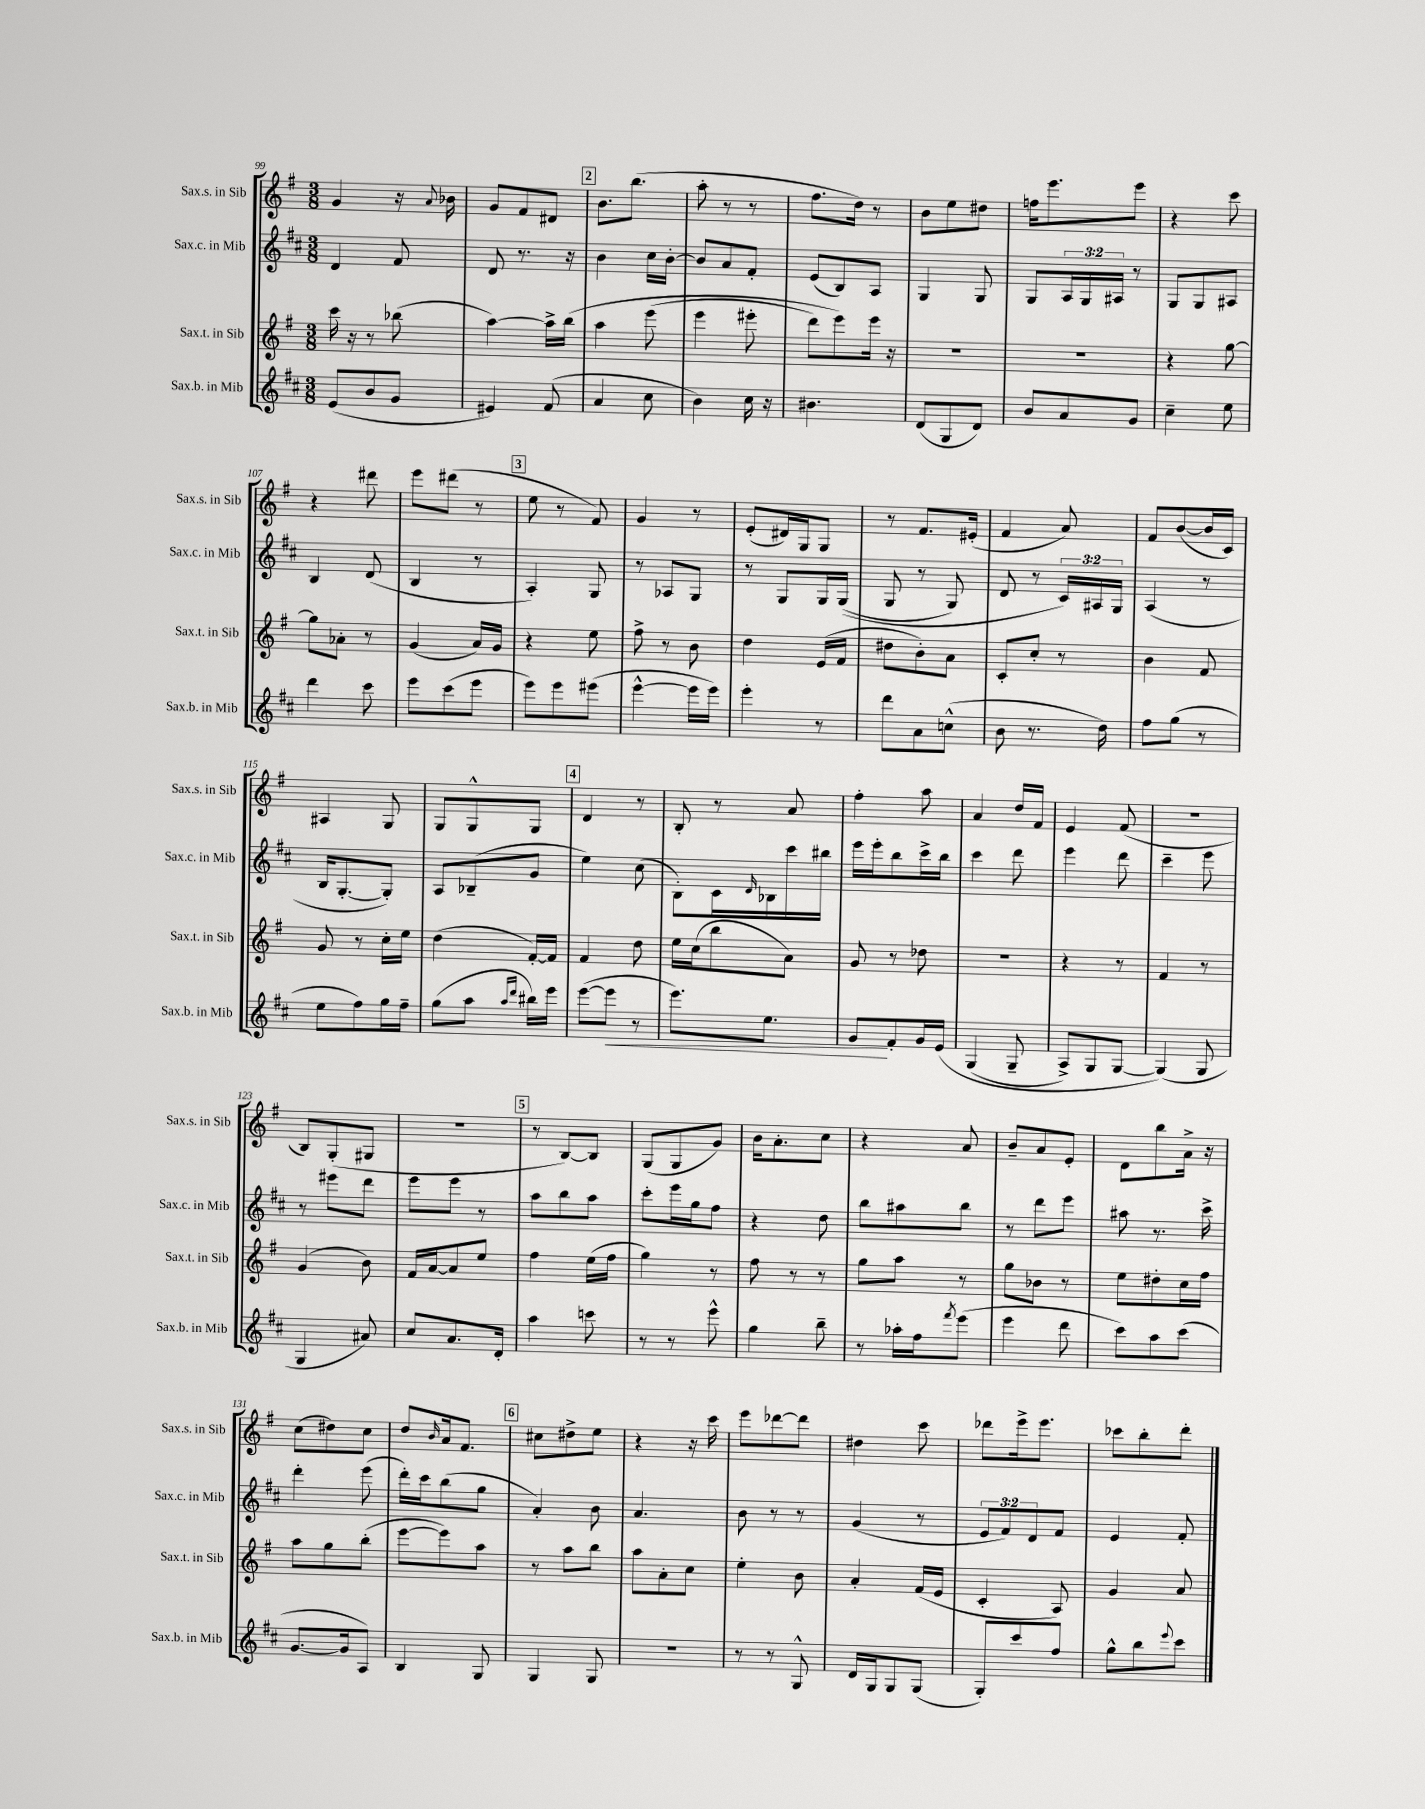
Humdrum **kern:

**kern	**kern	**kern	**kern
*staff4	*staff3	*staff2	*staff1
*clefG2	*clefG2	*clefG2	*clefG2
*k[f#c#]	*k[f#]	*k[f#c#]	*k[f#]
*M3/8	*M3/8	*M3/8	*M3/8
(8e	16ccc	4d	4g
.	16r	.	.
8b	8r	.	.
8g	(8bb-	8f#	16r
.	.	.	8qqa
.	.	.	16b-
=	=	=	=
4e#)	[4aa)	8d	8g
.	.	8.r	8f#
(8f#	16aa^]	.	8d#
.	&(16bb	16r	.
=	=	=	=
4a	4aa	4b	8.b
.	.	.	(8.bb
8cc#	(8eee	16cc#	.
.	.	[16b'	.
=	=	=	=
4b)	4eee	8b]	8aa'
.	.	8a	8r
16cc#	8eee#'	8f#'	8r
16r	.	.	.
=	=	=	=
4.b#	8ddd)	(8e	8.ff#
.	8eee&)	8B)	.
.	.	.	16dd)
.	16eee	8A	8r
.	16r	.	.
=	=	=	=
(8d	4.r	4G	8b
8G	.	.	8ee
8d)	.	8G	8dd#
=	=	=	=
8b	4.r	8G	16ff
.	.	.	8.eee
8a	.	24A	.
.	.	24G	.
.	.	24A#	.
8g	.	8r	8eee
=	=	=	=
4cc#~	4r	8G	4r
.	.	8G	.
8ee	[8gg	8A#	8ccc
=	=	=	=
4ddd	8gg]	4B	4r
.	8a-'	.	.
8ccc#	8r	(8d	8ddd#
=	=	=	=
8eee	(4g	4B	8eee
(8ccc#	.	.	(8ddd#
8eee	16a)	8r	8r
.	16g	.	.
=	=	=	=
8eee)	4r	4A')	8ee
8eee	.	.	8r
(8eee#	8ee	8G	8f#)
=	=	=	=
[4eee^^	8ff#^	8r	4g
.	8r	8A-	.
16eee]	8b	8G	8r
16eee)	.	.	.
=	=	=	=
4eee'	4dd	8r	(8e'
.	.	8G	16d#)
.	.	.	16G
8r	(16e	16G	8G
.	16f#	&((16G	.
=	=	=	=
8ddd	8dd#	8G	8r
8a	8b')	8r	8.f#
(8cc^^	8a	8G)	.
.	.	.	(16e#'
=	=	=	=
8b	8c'	8d	4f#
8.r	8cc'	8r	.
.	8r	24c#&)	8a)
.	.	24A#	.
16dd)	.	.	.
.	.	24G	.
=	=	=	=
8ff#	4b	(4A	8f#
(8gg	.	.	([8b
8r	8f#	8r	16b]
.	.	.	16c)
=	=	=	=
8ee	8g	16B	4A#
.	.	[8.G'	.
8ff#)	8r	.	.
16gg	16cc'	8G'])	8G
16ff#~	16ee	.	.
=	=	=	=
(8gg	(4dd	8A	8G
8aa	.	(8B-~	8G^^
16qqaa	.	.	.
16qqddd	.	.	.
16bb#)	[16f#')	8g	8G
16eee	16f#]	.	.
=	=	=	=
([8eee	4f#	4ee)	4d
8eee]	.	.	.
8r	8dd	(8cc#	8r
=	=	=	=
8.eee)	16ee	8B')	8B'
.	(16cc	.	.
.	8bb	16c#	8r
.	.	16qqd	.
8.ee	.	16B-	.
.	8a)	16ccc#	8a
.	.	16bb#	.
=	=	=	=
8g	8g	16eee	4ff#'
.	.	16eee'	.
8f#'	8r	8bb	.
16g	8dd-	16ccc#^	8aa
&(16e	.	16bb	.
=	=	=	=
(4G	4.r	4ccc#	4a
8G~	.	8ddd	16dd
.	.	.	16f#
=	=	=	=
8A^)	4r	4eee	4e
8G	.	.	.
[8G	8r	8ddd	(8f#
=	=	=	=
(4G]&)	4f#	4ccc#~	4.r
8G	8r	8eee	.
=	=	=	=
4G	(4g	8r	8B)
.	.	8eee#	(8G'
8a#)	8b)	8ddd	8G#
=	=	=	=
8cc#	16f#	8eee	4.r
.	[16a	.	.
8.a	8a]	8eee	.
.	8ee	8r	.
16d'	.	.	.
=	=	=	=
4aa	4ff#	8aa	8r
.	.	8bb	[8B)
8ccc	(16ee	8aa	8B]
.	16ff#	.	.
=	=	=	=
8r	4gg)	8ccc#'	(8G
8r	.	16eee	8G
.	.	16gg	.
8eee^^	8r	8ff#	8g)
=	=	=	=
4gg	8ff#	4r	16b
.	.	.	8.a'
.	8r	.	.
8bb~	8r	8dd	8cc
=	=	=	=
8r	8gg	8bb	4r
16aa-'	8aa	8aa#	.
16ff#	.	.	.
8qfff#	.	.	.
(8eee	8r	8bb	8a
=	=	=	=
4eee	8gg	8r	8b~
.	8b-	8ddd	8a
8ddd	8r	8eee	8e'
=	=	=	=
8ccc#)	8ee	8aa#	8d
8aa	8dd#'	8.r	8bb
(8ccc#	16cc	.	16a^
.	16ff#	16ccc#^	16r
=	=	=	=
[8.g	8aa	4ddd'	(8cc
.	8gg	.	8dd#)
16g]	.	.	.
8A)	(8bb'	(8eee	8cc
=	=	=	=
4B	[8eee	16ddd')	8dd
.	.	16ccc#	.
.	.	.	16qqb
.	8eee])	(8bb	16a
.	.	.	8.f#
8G	8aa	8gg	.
=	=	=	=
4G	8r	4a')	8cc#
.	8aa	.	8dd#^
8G	8bb	8b	8ee
=	=	=	=
4.r	8aa	4.a	4r
.	8a'	.	.
.	8cc	.	16r
.	.	.	16ccc
=	=	=	=
8r	4ee'	8b	8eee
8r	.	8r	[8ddd-
8G^^	8b	8r	8ddd-]
=	=	=	=
16d	4a'	(4g	4dd#
16G	.	.	.
8G	.	.	.
(8G	(16f#	8r	8ccc
.	16e	.	.
=	=	=	=
8G')	4c'	12e	8ddd-
.	.	12f#)	.
8ccc#	.	.	16eee^
.	.	12d	.
.	.	.	8.eee
8ff#	8A)	8f#	.
=	=	=	=
8gg^^	4g	4e	8ccc-
8bb	.	.	8bb'
8qqeee	.	.	.
8ccc#	8a	8f#'	8ddd'
==	==	==	==
*-	*-	*-	*-
